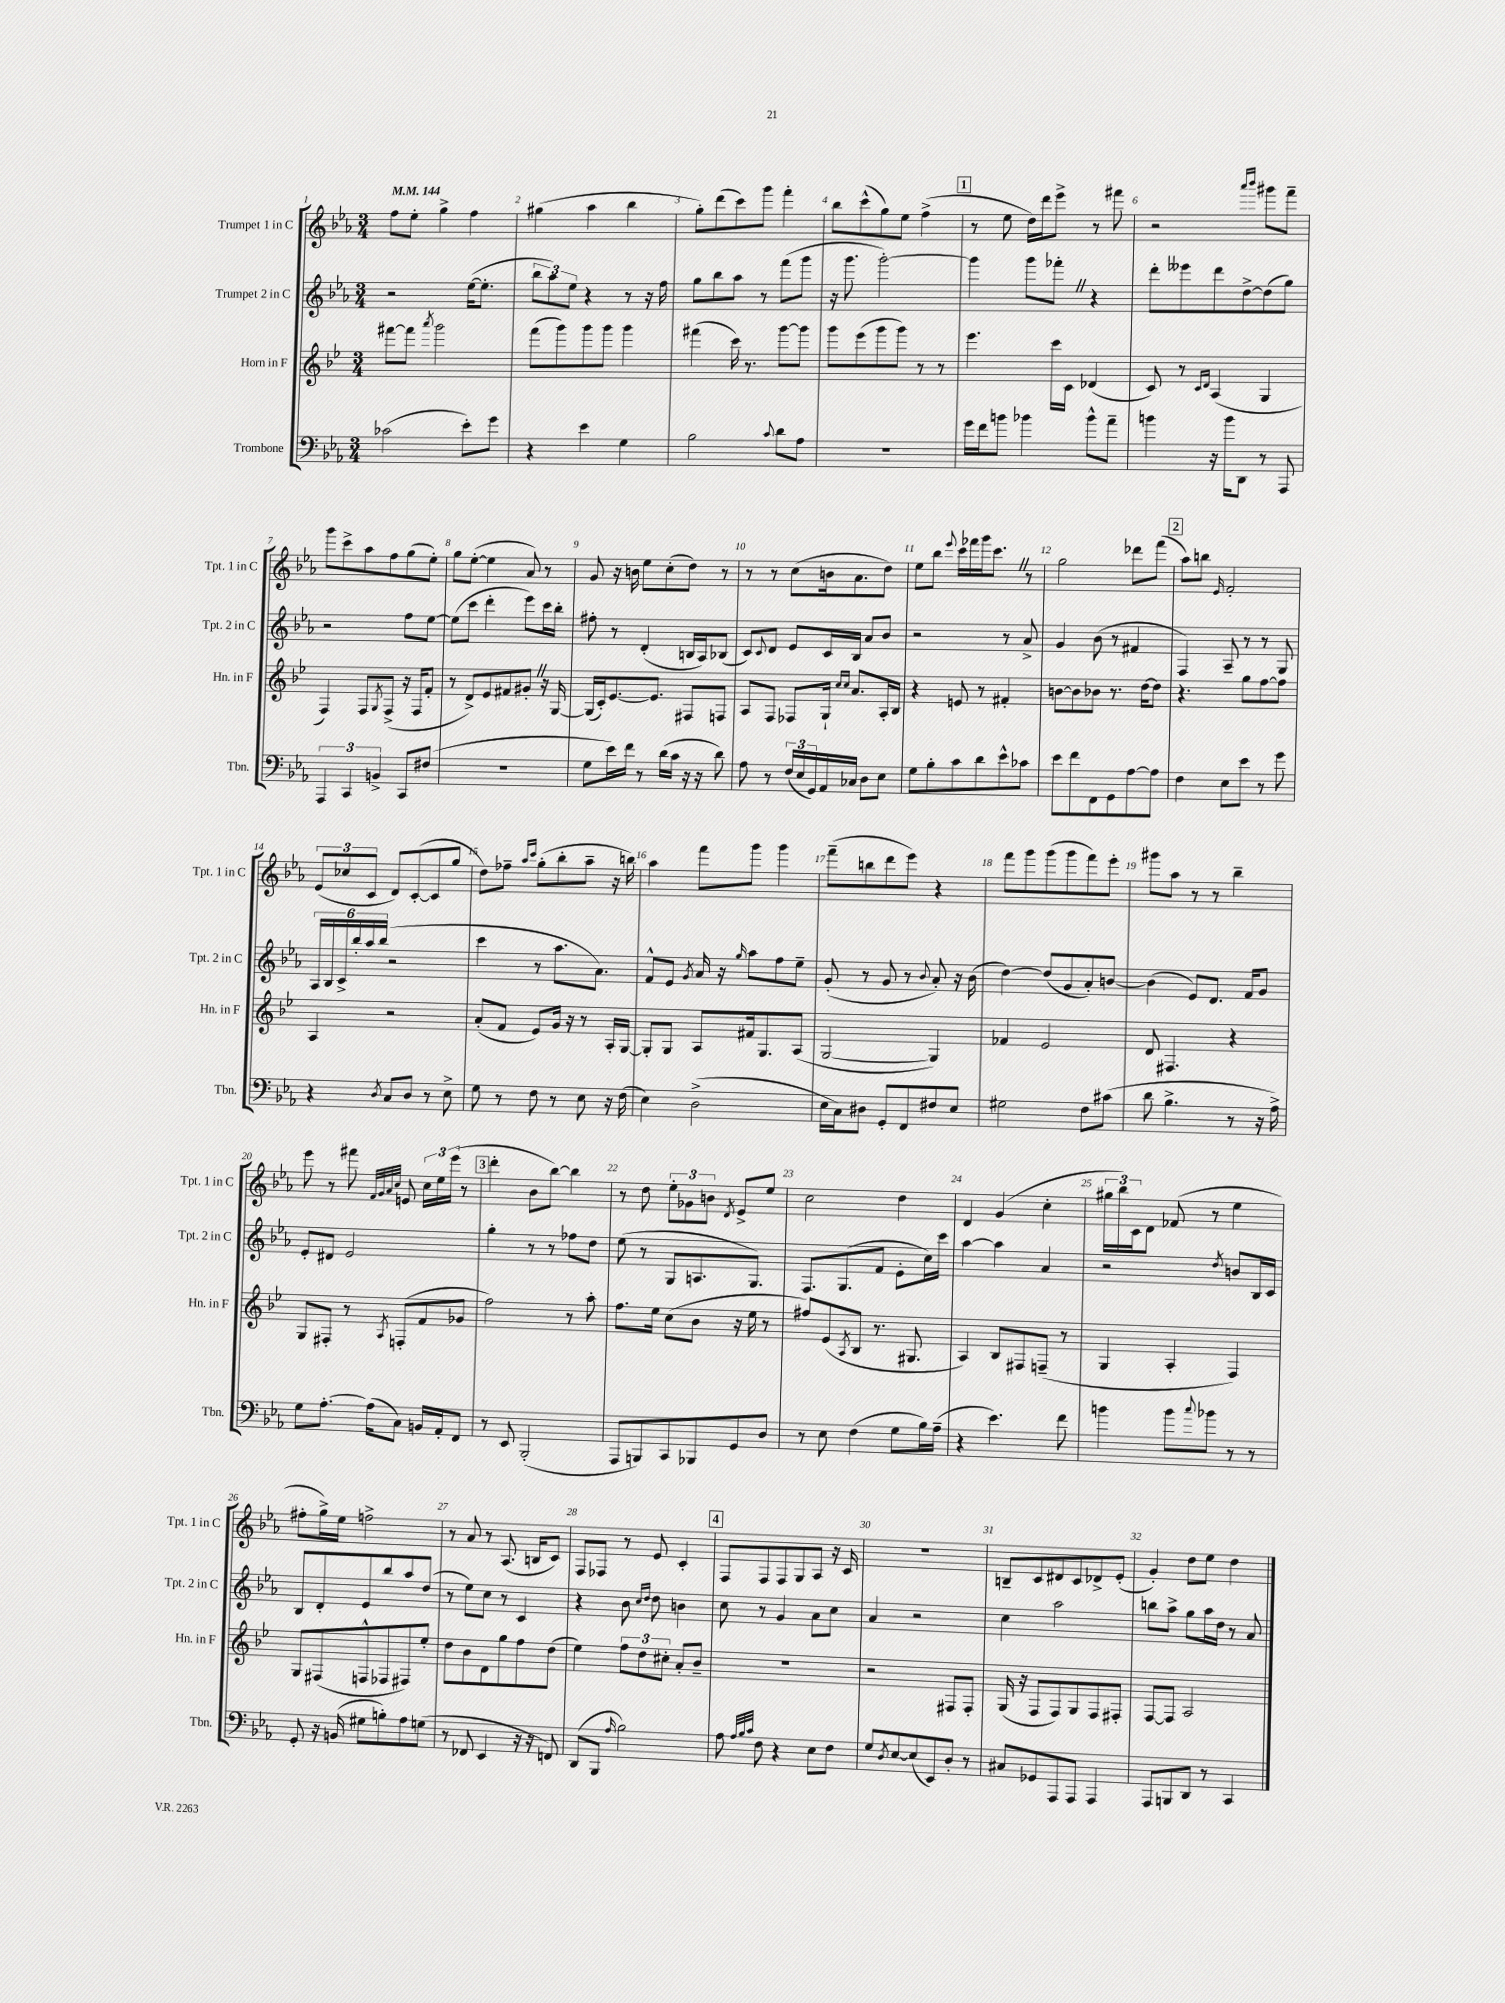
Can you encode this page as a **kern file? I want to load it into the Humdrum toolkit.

**kern	**kern	**kern	**kern
*staff4	*staff3	*staff2	*staff1
*clefF4	*clefG2	*clefG2	*clefG2
*k[b-e-a-]	*k[b-e-]	*k[b-e-a-]	*k[b-e-a-]
*M3/4	*M3/4	*M3/4	*M3/4
*MM144	*MM144	*MM144	*MM144
(2c-\	[8fff#\L	2r	8ff\L
.	8fff#\]J	.	8ee-'\J
.	8qaaa/	.	.
.	2ggg\	.	4gg^\
8e-'\L)	.	([16ee-\LK	4ff\
.	.	8.ee-'\]J	.
8g\J	.	.	.
=	=	=	=
4r	(8fff\L	12bb-\L	(4gg#\
.	.	12aa-\)	.
.	8ggg\)	.	.
.	.	12ee-\J	.
4e-\	8ggg\	4r	4aa-\
.	8ggg\J	.	.
4G\	4ggg\	8r	4bb-\
.	.	16r	.
.	.	16ff\	.
=	=	=	=
2B-\	(4fff#\	8gg\L	8gg'\L)
.	.	8bb-\	(8ddd\
.	16ccc\)	8aa-\J	8ccc\)
.	8.r	.	.
.	.	8r	8ggg\J
8qqc/	.	.	.
8d\L	[8ggg\L	(8fff\L	4fff'\
8A-\J	8ggg\]J	8ggg\J	.
=	=	=	=
2.r	8ggg\L	16r	8bb-\L
.	.	8.ggg\	.
.	(8eee-\	.	(8ccc^^\
.	8ggg\	[2ggg'\)	8gg\)
.	8ggg\J)	.	8ee-\J
.	8r	.	(4ff^\
.	8r	.	.
=	=	=	=
16g\LL	4.eee-\	4ggg\]	8r
16f\J	.	.	.
8b\J	.	.	8ee-\
4b-\	.	8ggg\L	16dd\LL)
.	.	.	16ddd\J
.	16ccc\LL	8fff-'\J	8eee-^\J
.	16c\JJ	.	.
8b-^^\L	(4d-/	4r	8r
8a-~\J	.	.	8fff#\
=	=	=	=
4b\	8c/)	8ddd'\L	2r
.	8r	8eee--\	.
.	16qqc/LL	.	.
.	16qqd/JJ	.	.
16r	(4A/	8ddd\	.
16b\LK	.	.	.
8DD\J	.	[8dd^\	.
.	.	.	16qqaaa-/LL
.	.	.	16qqbbb-/JJ
8r	4G/	(8dd\]	8ggg#\L
8AAA-/	.	8gg\J)	8fff~\J
=	=	=	=
6AAA-/	4F/)	2r	8ggg\L
.	.	.	8ccc^\
6CC/	.	.	.
.	8F/L	.	8aa-\
6BB^/	.	.	.
.	8qG/	.	.
.	(8F^/J	.	8ff\
8CC/L	16r	8ff\L	(8gg\
.	16F/LK	.	.
(8F#/J	8f'/J	[8ee-\J	8ee-'\J)
=	=	=	=
2.r	8r	(8ee-\]L	8gg\L
.	8d^/L)	8ccc\J	([8ee-'\J
.	8e-/	4ddd'\	4ee-\]
.	8f#/	.	.
.	8g#'/J	8eee-\L)	8a-/)
.	16r	16ccc\L	8r
.	[16G/	16bb-'\JJ	.
=	=	=	=
8G\L	(16G/]LL	8ff#'\	8g/
.	16c'/J)	.	.
16e-\L)	[8.e-/	8r	16r
16f\JJ	.	.	16b\
8r	.	(4d'/	8ee-\L
.	8.e-/]J	.	.
(16d\LL	.	.	(8cc'\
16c\JJ	.	.	.
16r	8F#/L	16B/LL	8dd\J)
16r	.	16A-/J)	.
8d\)	8F/J	(8B-/J	8r
=	=	=	=
8A-\	8A/L	8c/L)	8r
.	.	8qqc/	.
8r	8F/J	8d/J	8r
(24F/LL	8F-/L	8e-/L	(8cc\L
24E-/	.	.	.
24GG/)	.	.	.
16AA-/	16G`/Jk	16c/L	16b\k
.	16qqcc/LL	.	.
.	16qqcc/JJ	.	.
16C-/JJ	8.a/L	16B-/JJ	8.a-\
8D\L	.	8a-/L	.
8E-\J	16A'/L	8b-/J	8dd\J)
.	16B-/JJ	.	.
=	=	=	=
8G\L	4r	2r	8ee-\L
8B-'\	.	.	8bb-\J
.	.	.	8qqeee-/
8c\	8e/	.	16ccc\LL
.	.	.	16fff-\
8d\	8r	.	16ggg\J
.	.	.	8.ccc\J
8e-^^\	4f#'/	8r	.
8c-\J	.	8a-^/	8r
=	=	=	=
8e-\L	[8b\L	4g/	2gg\
8f\	8b\]	.	.
8FF\	8b-\J	(8b-\	.
8GG\	8.r	8r	.
[8A-\	.	4f#/	8ddd-\L
.	[16dd\LK	.	.
8A-\]J	8dd\]J	.	(8fff\J
=	=	=	=
4F\	4.r	4F/)	8aa-\L)
.	.	.	8bb\J
.	.	.	16qqe-/
8E-\L	.	8A-~/	2f'/
8e-\J	8gg\L	8r	.
8r	[8ff\	8r	.
8g\	8ff\]J	8G/	.
=	=	=	=
4r	4A/	24A-/LL	(12e-/L
.	.	24B-/	.
.	.	24c^/	12cc-/
.	.	24bb-'/	.
.	.	24aa-/	12c/J
.	.	(24bb-/JJ	.
8qD/	.	.	.
8C/L	2r	2r	8d/L)
8D/J	.	.	([8c'/
8r	.	.	8c/]
8E-^\	.	.	8gg/J
=	=	=	=
8G\	(8a'/L	4ccc\	8dd\L)
8r	8f/J	.	8ff-~\J
.	.	.	16qqaa-/LL
.	.	.	16qqccc/JJ
8F\	8e-/L)	8r	(8gg'\L
8r	16g/Jk	8.aa-\L	8bb-'\
.	16r	.	.
8E-\	8r	.	8aa-~\J
.	.	8.a-\J)	.
16r	16A'/LL	.	16r
(16F\	[16G/JJ	.	16bb\)
=	=	=	=
4E-\)	8G'/]L	8f^^/L	4aa-\
.	8G/J	8e-/J	.
.	.	8qg/	.
(2D^\	8A/L	16a-/	8fff\L
.	.	16r	.
.	.	16qqgg/	.
.	16f#/k	8aa-\L	8ggg\J
.	8.G/	.	.
.	.	8ff\	4ggg\
.	(8A/J	8ee-~\J	.
=	=	=	=
16E-\LL	[2G/	(8g'/	(8fff~\L
16C\J)	.	.	.
8D#\J	.	8r	8bb\
8GG'/L	.	8g/	8ddd\
8FF/	.	8r	8eee-\J)
.	.	8qqb-/	.
8F#/	4G/])	8a-'/)	4r
8E-/J	.	16r	.
.	.	(16b-\	.
=	=	=	=
2G#\	4f-/	[4dd\)	8fff\L
.	.	.	8ggg\
.	2e-/	(8dd/]L	(8ggg\
.	.	8g/	8ggg\
8F\L	.	8a-'/)	8fff\)
(8c#\J	.	[8b/J	8eee-'\J
=	=	=	=
8d\	8d/	(4b\]	8ggg#\L
4.B-^\	4.F#/	.	8aa-\J
.	.	8e-/L)	8r
.	.	8.d/J	8r
8r	4r	.	4bb-~\
.	.	16f/LK	.
16r	.	8g/J	.
16A-^\)	.	.	.
=	=	=	=
8G\L	8G/L	8e-'/L	8eee-\
[8.A-'\J	8F#'/J	8d#/J	8r
.	8r	2e-/	8fff#\
(16A-\]LK	.	.	.
.	.	.	32qqf/LLL
.	.	.	32qqg/
.	.	.	32qqa-/
.	8qA/	.	32qqcc/JJJ
8C\J)	(8F'/L	.	8e/
16BB/LL	8f/	.	24cc\LL
.	.	.	24ee-\
16AA-'/J	.	.	.
.	.	.	(24eee-\JJ
8FF/J	8g-/J	.	8r
=	=	=	=
8r	2ff\)	4gg'\	4ddd'\
8EE-/	.	.	.
(2BBB-'/	.	8r	8b-\L
.	.	8r	[8bb-\J)
.	8r	8ff-\L	4bb-\]
.	8aa'\	8dd\J	.
=	=	=	=
8AAA-/L	8.ff\L	(8ee-\	8r
8BBB/)	.	8r	8dd\
.	16ee-\Jk	.	.
8CC/	(8cc\L	8G/L	12ee-'\L
.	.	.	12g-\
8BBB-/	8b-\J	8.A/	.
.	.	.	12b\J
.	.	.	8qd/
8GG/	16r	.	8e-^/L
.	16ee-\	8.G/J)	.
8D/J	8r	.	8ee-/J
=	=	=	=
8r	8ff#/L)	8.F/L	2cc\
8E-\	(8e-/	.	.
.	.	(8.G/	.
.	8qA/	.	.
(4F\	8B-/J	.	.
.	8.r	8f/J	.
8G\L	.	8e-'\L	4dd\
.	8.G#/	.	.
16B-\L)	.	16cc\L)	.
(16A-~\JJ	.	16ccc\JJ	.
=	=	=	=
4r	4A/)	[4aa-\	4d/
4.e-\)	8B-/L	4aa-\]	(4g/
.	8F#/	.	.
.	(8F~/J	4a-/	4cc'\
8f\	8r	.	.
=	=	=	=
4b\	4G/	2r	24gg#\LL
.	.	.	24bb-\)
.	.	.	24c\J
.	.	.	8d\J
8b\L	4A'/	.	(8f-/
8qqcc/	.	.	.
8b-\J	.	.	8r
.	.	8qdd/	.
8r	4F/)	8b/L	4ee-\
8r	.	16B-/L	.
.	.	16c/JJ	.
=	=	=	=
8GG'/	8G/L	8B-/L	8ff#'\L
16r	(8F#/	8d'/	16gg^\L)
(16BB/	.	.	16ee-\JJ
8G#\L	8F^^/	8e-/	2ff^\
8B'\)	8F-/	8bb-/	.
8A-\	8F#/)	8aa-/	.
(8G\J	8ee-'/J	(8dd/J	.
=	=	=	=
8r	8dd\L	8r	8r
8FF-/	8b-\	8ee-\L)	8a-/
4EE-/	8d\	8cc\J	8r
.	8gg\	8r	(8.A-/
16r	8ff\	4c/	.
16r	.	.	16B/LK
8FF/)	(8dd\J	.	8c/J)
=	=	=	=
(8DD/L	4ee-\)	4r	8F/L
8BBB-/J	.	.	8F-/J
16qqA-/	.	.	.
2B-\)	12ff\L	8b-\	8r
.	12dd\	.	.
.	.	16qqcc/LL	.
.	.	16qqdd/JJ	.
.	.	8dd\	8e-/
.	12cc#'\J	.	.
.	8a'/L	4b\	4c'/
.	8b-~/J	.	.
=	=	=	=
8A-\	2.r	8cc\	8F/L
32qqA-/LLL	.	.	.
32qqB-/	.	.	.
32qqc/JJJ	.	.	.
8F\	.	8r	8F/
4r	.	4g/	8F/
.	.	.	8G/
8E-\L	.	8a-\L	8A-/J
8F\J	.	8cc\J	16r
.	.	.	16c/
=	=	=	=
8G/L	2r	4a-/	2.r
8qD/	.	.	.
[8E-/	.	.	.
(8E-/]	.	2r	.
8EE-/)	.	.	.
8D'/J	8F#/L	.	.
8r	8F#'/J	.	.
=	=	=	=
8C#/L	(16G/	4cc\	8B~/L
.	16r	.	.
8GG-/	8F/L	.	8c/
8AAA-/	8F/)	2aa-\	8d#/
8AAA-/J	8G/	.	8c/
4AAA-/	8F/	.	8d-^/
.	8F#'/J	.	(8e-'/J
=	=	=	=
8AAA-/L	[8F/L	8bb\L	4g'/)
8BBB/	8F/]J	8aa-^\J	.
8DD/J	2A/	8gg\L	8dd\L
8r	.	16aa-\L	8ee-\J
.	.	16dd\JJ	.
4CC/	.	8r	4dd\
.	.	8a-/	.
==	==	==	==
*-	*-	*-	*-
